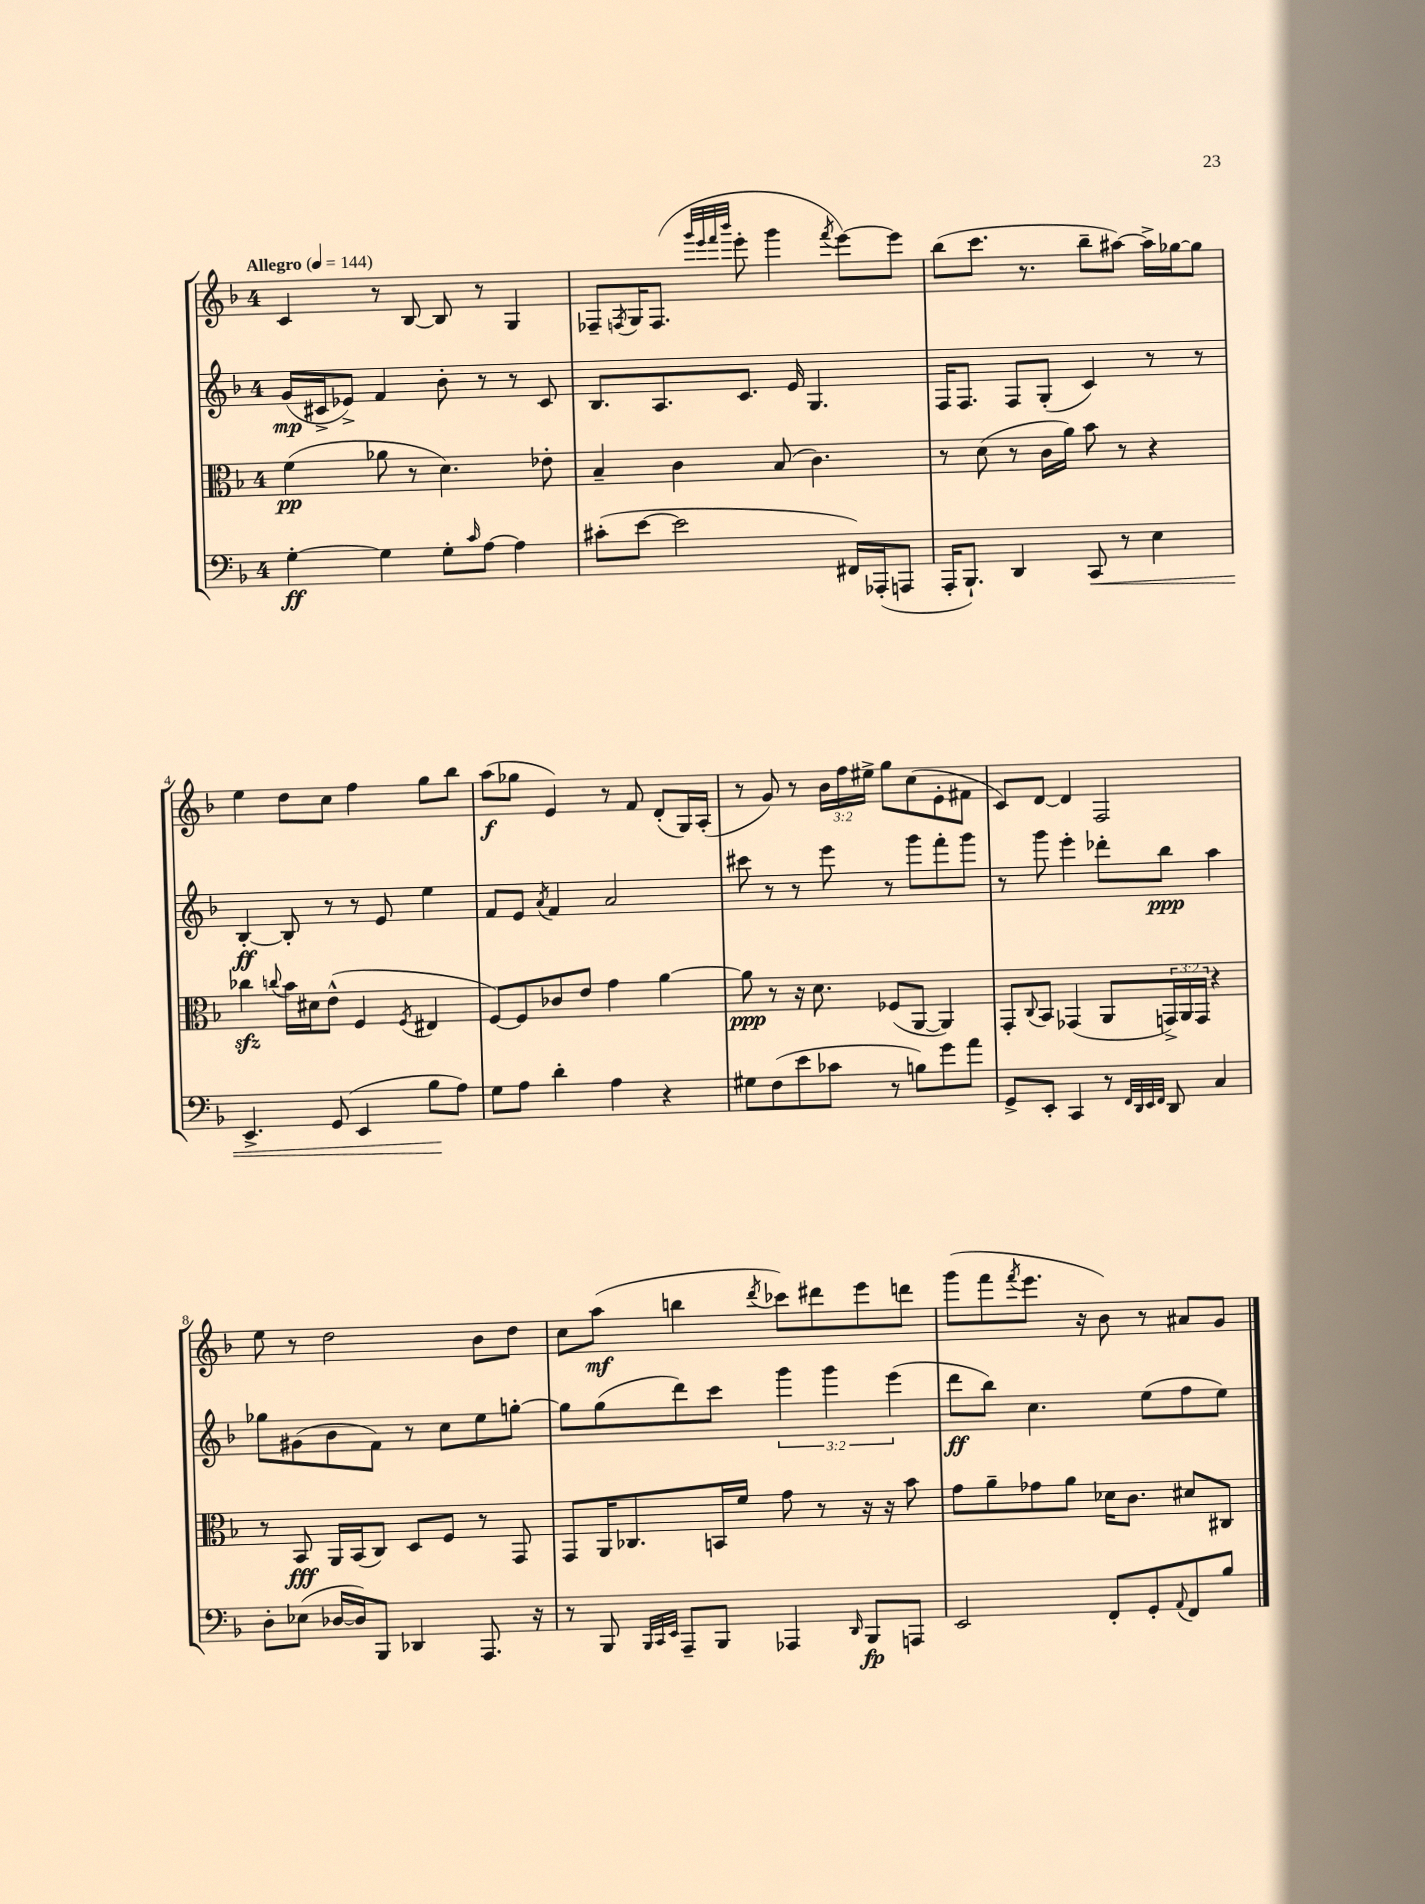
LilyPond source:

<<
\new StaffGroup <<
\new Staff = "s0" {
    \clef treble \key f \major \once \override Staff.TimeSignature.style = #'single-digit \time 4/4 \override Staff.TupletNumber.text = #tuplet-number::calc-fraction-text \tempo "Allegro" 4 = 144
    c'4 r8 bes8~ bes8 r8 g4 |
    fes8-- \acciaccatura { f8 } g16 f8.( \grace { g'''32 e'''32 f'''32 bes'''32 } e'''8-. g'''4 \acciaccatura { f'''8 } e'''8~) e'''8 |
    bes''8( c'''8. r8. bes''8-- ais''8~) ais''16-> ges''16~ ges''8 |
    e''4 d''8 c''8 f''4 g''8 bes''8 |
    a''8\f( ges''8 e'4) r8 f'8 d'8-.( g16) a16-.( |
    r8 g'8) r8 \tuplet 3/2 { bes'16 f''16 eis''16-> } g''8 c''8( e'8-. fis'8 |
    c'8) d'8~ d'4 f2 |
    e''8 r8 d''2 bes'8 d''8 |
    c''8 a''8\mf( b''4 \acciaccatura { d'''8 } ces'''8) dis'''8 e'''8 d'''8 |
    g'''8( f'''8 \acciaccatura { f'''8 } e'''8. r16 bes'8) r8 ais'8 g'8 \bar "|." |
}
\new Staff = "s1" {
    \clef treble \key f \major \once \override Staff.TimeSignature.style = #'single-digit \time 4/4 \override Staff.TupletNumber.text = #tuplet-number::calc-fraction-text
    g'16\mp( cis'16-> ees'8->) f'4 bes'8-. r8 r8 cis'8 |
    bes8. a8. c'8. e'16 g4. |
    f16 f8. f8 g8-.( c'4) r8 r8 |
    bes4~-.\ff bes8-. r8 r8 e'8 e''4 |
    f'8 e'8 \acciaccatura { a'8 } f'4 a'2 |
    cis'''8 r8 r8 e'''8 r8 g'''8 f'''8-. g'''8 |
    r8 g'''8 e'''4-. des'''8-. bes''8\ppp a''4 |
    ges''8 gis'8( bes'8 f'8) r8 c''8 e''8 g''8~-. |
    g''8 g''8( d'''8) c'''8 \tuplet 3/2 { g'''4 g'''4 e'''4( } |
    d'''8\ff bes''8) c''4. e''8( f''8 e''8) \bar "|." |
}
\new Staff = "s2" {
    \clef alto \key f \major \once \override Staff.TimeSignature.style = #'single-digit \time 4/4 \override Staff.TupletNumber.text = #tuplet-number::calc-fraction-text
    f'4\pp( aes'8 r8 d'4.) ees'8-. |
    bes4-- c'4 bes8( c'4.) |
    r8 d'8( r8 c'16 a'16) bes'8 r8 r4 |
    ces''4\sfz \appoggiatura { c''8 } bes'16 dis'16 e'8-^( f4 \acciaccatura { f8 } eis4 |
    f8~) f8 ces'8 e'8 g'4 a'4~ |
    a'8\ppp r8 r16 d'8. fes8( a,8~ a,4) |
    g,8-. \appoggiatura { c8 } bes,8 ges,4( a,8 \tuplet 3/2 { g,16->) a,16 g,16 } r4 |
    r8 bes,8\fff a,16 bes,16( c8) d8 f8 r8 g,8 |
    g,8 a,16 ces8. b,16 f'16 g'8 r8 r16 r16 bes'8 |
    g'8 a'8-- ges'8 a'8 des'16 c'8. dis'8 cis8 \bar "|." |
}
\new Staff = "s3" {
    \clef bass \key f \major \once \override Staff.TimeSignature.style = #'single-digit \time 4/4
    g4~-.\ff g4 g8-. \grace { c'16 } a8~ a4 |
    cis'8-.( e'8~ e'2 fis,16) aes,,16-.( a,,8 |
    a,,16-. bes,,8.-!) d,4 c,8\< r8 e4 |
    e,4.-> g,8( e,4 bes8\! a8) |
    g8 a8 d'4-. a4 r4 |
    gis8 f8( e'8 ces'8 r8 b8) g'8 a'8 |
    g,8-> e,8-. c,4 r8 \grace { f,32 d,32 e,32 f,32 } d,8 c4 |
    d8-. ees8( des16~ des16) bes,,8 des,4 a,,8. r16 |
    r8 bes,,8 \grace { bes,,32 c,32 e,32 } a,,8-- bes,,8 aes,,4 \grace { d,16 } bes,,8\fp a,,8 |
    e,2 f,8-. g,8-. \appoggiatura { a,8 } f,8 bes8 \bar "|." |
}
>>
>>
